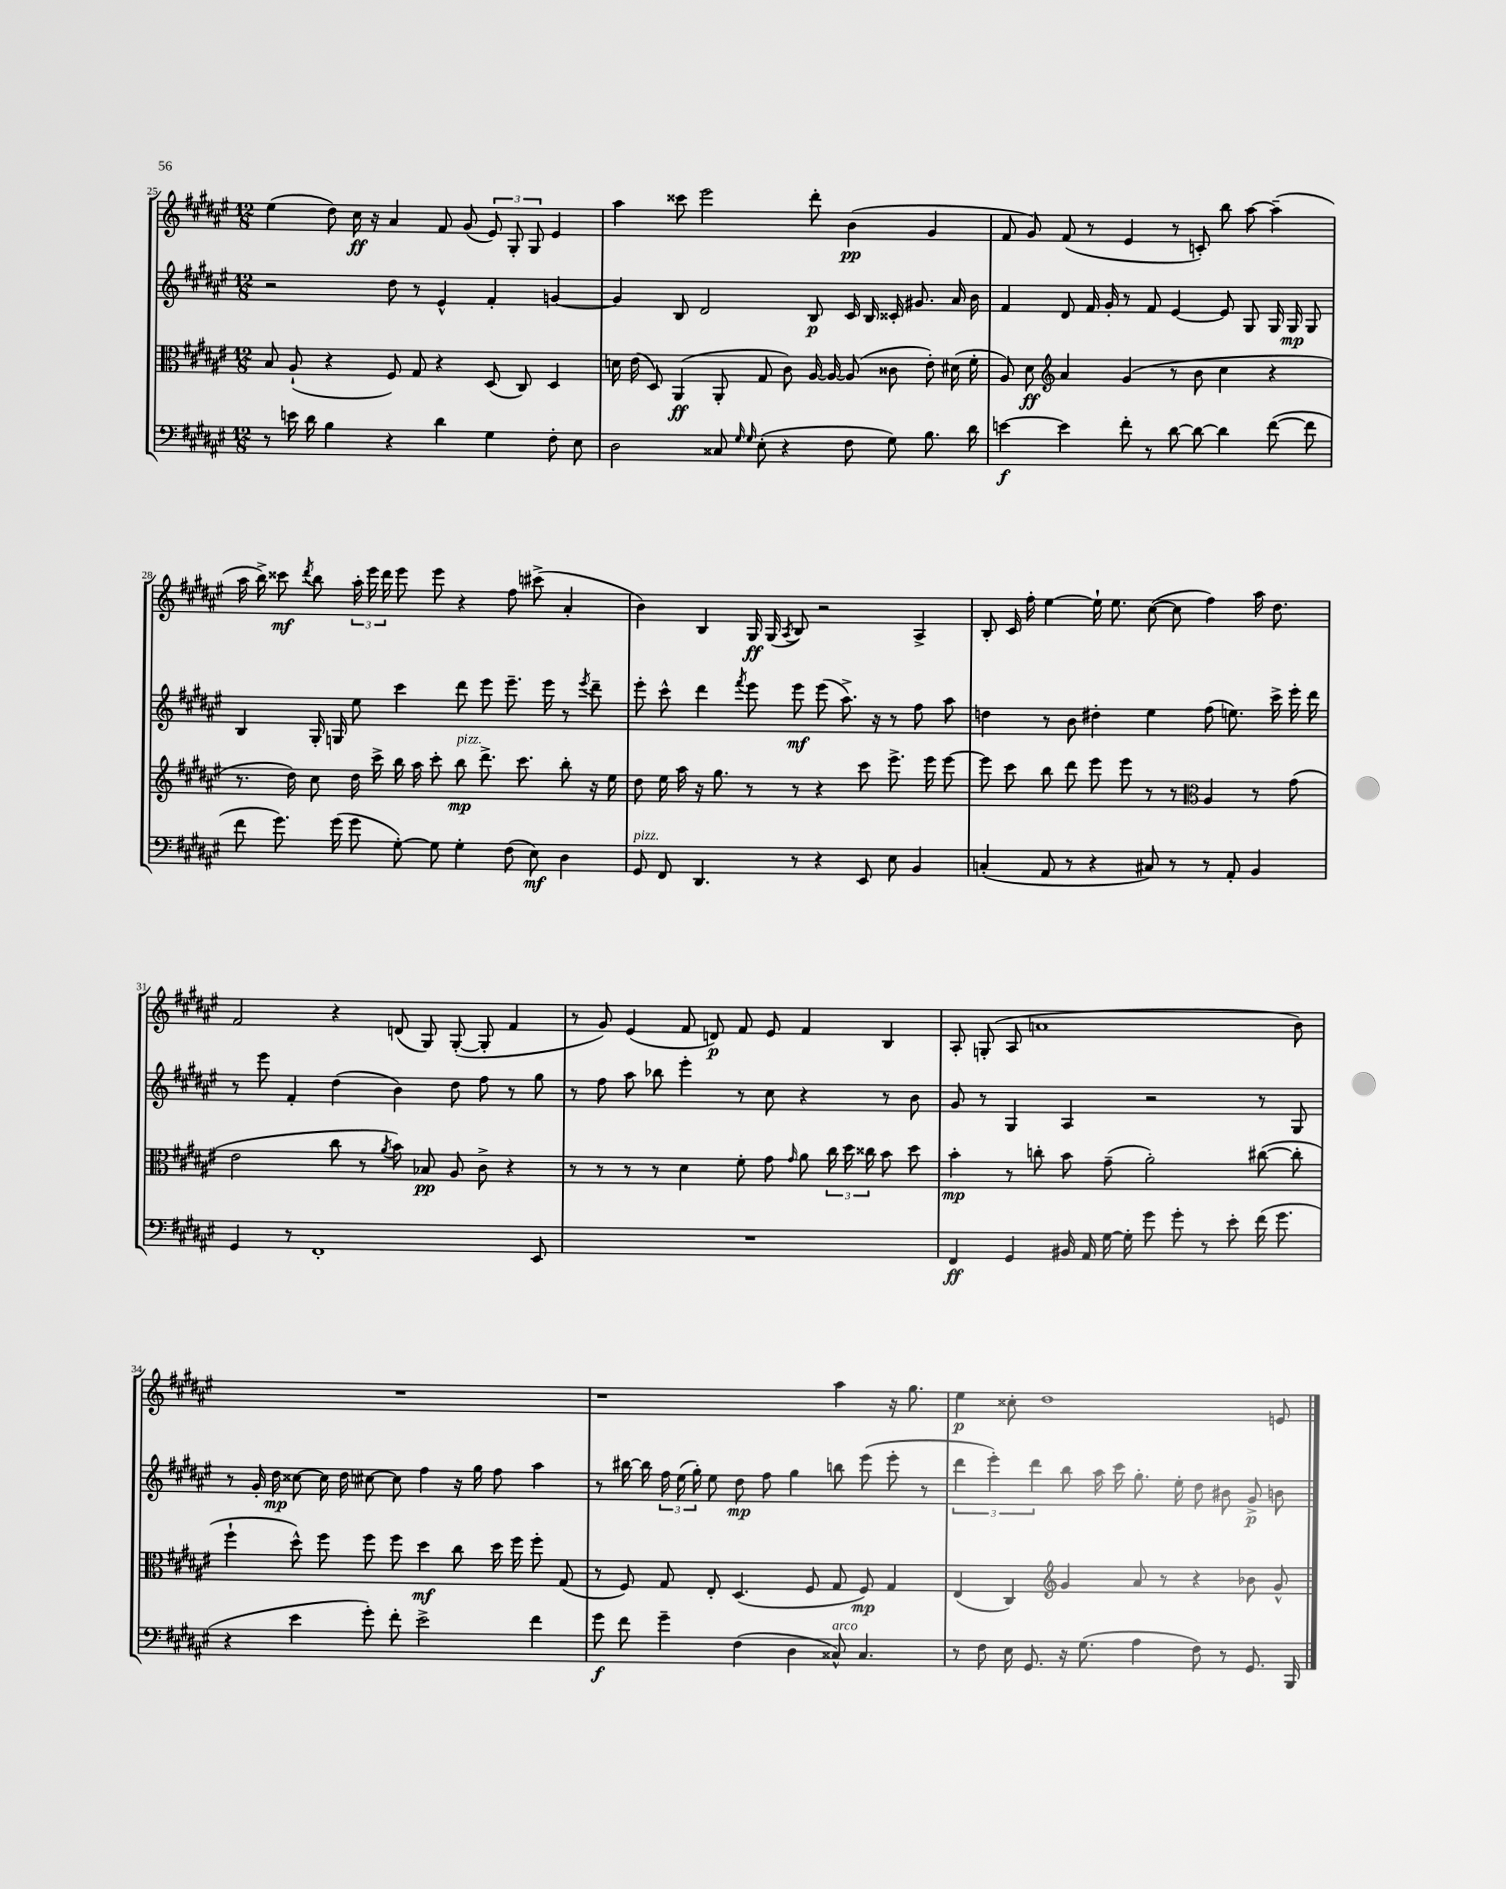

**kern	**dynam	**kern	**dynam	**kern	**dynam	**kern	**dynam
*part4	*part4	*part3	*part3	*part2	*part2	*part1	*part1
*staff4	*staff4	*staff3	*staff3	*staff2	*staff2	*staff1	*staff1
*clefF4	*	*clefC3	*	*clefG2	*	*clefG2	*
*k[f#c#g#d#a#e#]	*	*k[f#c#g#d#a#e#]	*	*k[f#c#g#d#a#e#]	*	*k[f#c#g#d#a#e#]	*
*M12/8	*	*M12/8	*	*M12/8	*	*M12/8	*
=25	=25	=25	=25	=25	=25	=25	=25
8r	.	8B/	.	2r	.	(4ee#\	.
16en\	.	(8A#`/	.	.	.	.	.
16d#\	.	.	.	.	.	.	.
4B\	.	4r	.	.	.	8dd#\)	.
.	.	.	.	.	.	16cc#\	ff
.	.	.	.	.	.	16r	.
4r	.	8F#/)	.	8dd#\	.	4a#/	.
.	.	8G#/	.	8r	.	.	.
4d#\	.	4r	.	4e#^^/	.	8f#/	.
.	.	.	.	.	.	(8g#/	.
4G#\	.	(8D#/	.	4f#'/	.	12e#/)	.
.	.	.	.	.	.	12G#'/	.
.	.	8C#/)	.	.	.	.	.
.	.	.	.	.	.	12G#/	.
8F#'\	.	4D#/	.	[4gn/	.	4e#/	.
8E#\	.	.	.	.	.	.	.
=26	=26	=26	=26	=26	=26	=26	=26
2D#\	.	16dn\	.	4g/]	.	4aa#\	.
.	.	(16e#\	.	.	.	.	.
.	.	8D#/)	.	.	.	.	.
.	.	(4AA#/	ff	8B/	.	8ccc##X\	.
.	.	.	.	2d#/	.	2eee#\	.
8C##X/	.	8AA#'/	.	.	.	.	.
16qqG#/	.	.	.	.	.	.	.
16qqG#/	.	.	.	.	.	.	.
(8E#'\	.	8G#/	.	.	.	.	.
4r	.	8c#\)	.	.	.	.	.
.	.	[16A#/	.	8B/	p	8ddd#'\	.
.	.	16A#/_	.	.	.	.	.
8F#\	.	(8A#/]	.	16c#/	.	(4b\	pp
.	.	.	.	16B/	.	.	.
8G#\)	.	8c##X\	.	16c##X'/	.	.	.
.	.	.	.	8.g#X/	.	.	.
8.B\	.	8e#'\)	.	.	.	4g#/	.
.	.	(16d#X\	.	16a#/	.	.	.
16d#\	.	16f#'\	.	16b\	.	.	.
=27	=27	=27	=27	=27	=27	=27	=27
[4en\	f	8A#/)	.	4f#/	.	8f#/	.
.	.	8d#\	ff	.	.	8g#/)	.
*	*	*clefG2	*	*	*	*	*
4e\]	.	4a#/	.	8d#/	.	(8f#/	.
.	.	.	.	16f#/	.	8r	.
.	.	.	.	16g#'/	.	.	.
8f#'\	.	(4g#/	.	8r	.	4e#/	.
8r	.	.	.	8f#/	.	.	.
[8d#\	.	8r	.	[4e#/	.	8r	.
8d#\_	.	8b\	.	.	.	8cn'/)	.
4d#\]	.	4cc#\	.	8e#/]	.	8bb\	.
.	.	.	.	8G#/	.	[8aa#\	.
([8f#\	.	4r	.	16G#/	.	(4aa#~\]	.
.	.	.	.	16G#/	mp	.	.
8f#\]	.	.	.	8G#/	.	.	.
!!LO:LB:g=z
=28	=28	=28	=28	=28	=28	=28	=28
8f#\	.	8.r	.	4B/	.	16aa#\	.
.	.	.	.	.	.	16bb^\)	.
8.g#\)	.	.	.	.	.	8ccc##X\	mf
.	.	16dd#\)	.	.	.	.	.
.	.	.	.	.	.	8qddd#/	.
.	.	8cc#\	.	16G#'/	.	8bb\	.
(16g#\	.	.	.	16Gn/	.	.	.
8g#\	.	16dd#\	.	8ee#\	.	24aa#'\	.
.	.	.	.	.	.	24eee#\	.
.	.	16ccc#^\	.	.	.	.	.
.	.	.	.	.	.	24ddd#\	.
[8G#'\)	.	16bb\	.	4ccc#\	.	8eee#\	.
.	.	16aa#\	.	.	.	.	.
8G#\]	.	8ccc#'\	.	.	.	8eee#\	.
!	!	!LO:TX:a:i:t=pizz.	!	!	!	!	!
4G#'\	.	8bb\	mp	8ddd#\	.	4r	.
.	.	8.ddd#^\	.	8eee#\	.	.	.
(8F#\	.	.	.	8.eee#~\	.	8ff#\	.
.	.	8.ccc#\	.	.	.	.	.
8E#\)	mf	.	.	.	.	(8ccc#X^\	.
.	.	.	.	16eee#\	.	.	.
4D#\	.	8bb'\	.	8r	.	4a#'/	.
.	.	.	.	8qeee#/	.	.	.
.	.	16r	.	8ddd#~\	.	.	.
.	.	16ee#\	.	.	.	.	.
=29	=29	=29	=29	=29	=29	=29	=29
!LO:TX:a:i:t=pizz.	!	!	!	!	!	!	!
8GG#/	.	8dd#\	.	8eee#'\	.	4b\)	.
8FF#/	.	16ee#\	.	8ccc#^^\	.	.	.
.	.	16aa#\	.	.	.	.	.
4.DD#/	.	16r	.	4ddd#\	.	4B/	.
.	.	8.gg#\	.	.	.	.	.
.	.	.	.	8qfff#/	.	.	.
.	.	8r	.	8eee#\	.	16G#/	ff
.	.	.	.	.	.	(16G#/	.
.	.	.	.	.	.	8qA#/	.
8r	.	8r	.	8eee#\	mf	8B/)	.
4r	.	4r	.	(8eee#\	.	2r	.
.	.	.	.	8.aa#^\)	.	.	.
8EE#/	.	8ccc#\	.	.	.	.	.
.	.	.	.	16r	.	.	.
8E#\	.	8.eee#^\	.	8r	.	.	.
4BB/	.	.	.	8ff#\	.	4A#^/	.
.	.	16eee#\	.	.	.	.	.
.	.	[8eee#\	.	8aa#\	.	.	.
=30	=30	=30	=30	=30	=30	=30	=30
(4Cn'/	.	8eee#\]	.	4ddn\	.	8B'/	.
.	.	8ccc#\	.	.	.	16c#/	.
.	.	.	.	.	.	16ff#'\	.
8AA#/	.	8bb\	.	8r	.	[4ee#\	.
8r	.	8ddd#\	.	8b\	.	.	.
4r	.	8eee#\	.	4dd#X'\	.	16ee#`\]	.
.	.	.	.	.	.	8.ee#\	.
.	.	8eee#\	.	.	.	.	.
8C#X/)	.	8r	.	4ee#\	.	([8cc#\	.
8r	.	8r	.	.	.	8cc#\]	.
*	*	*clefC3	*	*	*	*	*
8r	.	4A#/	.	(8ff#\	.	4ff#\)	.
8AA#'/	.	.	.	8.een\)	.	.	.
4BB/	.	8r	.	.	.	16aa#\	.
.	.	.	.	16ccc#^\	.	8.dd#\	.
.	.	(8g#\	.	16eee#'\	.	.	.
.	.	.	.	16ddd#\	.	.	.
!!LO:LB:g=z
=31	=31	=31	=31	=31	=31	=31	=31
4GG#/	.	2e#\	.	8r	.	2f#/	.
.	.	.	.	8eee#\	.	.	.
8r	.	.	.	4f#'/	.	.	.
1FF#'	.	.	.	.	.	.	.
.	.	8cc#\	.	(4dd#\	.	4r	.
.	.	8r	.	.	.	.	.
.	.	8qa#/	.	.	.	.	.
.	.	8b\)	.	4b\)	.	(8dn/	.
.	.	8B-X/	pp	.	.	8G#/)	.
.	.	8A#/	.	8dd#\	.	([8G#'/	.
.	.	8c#^\	.	8ff#\	.	8G#'/]	.
.	.	4r	.	8r	.	4f#/	.
8EE#/	.	.	.	8gg#\	.	.	.
=32	=32	=32	=32	=32	=32	=32	=32
1.r	.	8r	.	8r	.	8r	.
.	.	8r	.	8ff#\	.	8g#/)	.
.	.	8r	.	8aa#\	.	(4e#/	.
.	.	8r	.	8bb-X\	.	.	.
.	.	4d#\	.	4eee#'\	.	8f#/	.
.	.	.	.	.	.	8dn/)	p
.	.	8f#'\	.	8r	.	8f#/	.
.	.	8g#\	.	8cc#\	.	8e#/	.
.	.	16qqg#/	.	.	.	.	.
.	.	8a#\	.	4r	.	4f#/	.
.	.	24cc#\	.	.	.	.	.
.	.	24dd#\	.	.	.	.	.
.	.	24cc##X\	.	.	.	.	.
.	.	8b\	.	8r	.	4B/	.
.	.	8dd#\	.	8b\	.	.	.
=33	=33	=33	=33	=33	=33	=33	=33
4FF#/	ff	4b'\	mp	8g#/	.	8A#'/	.
.	.	.	.	8r	.	(8Gn'/	.
4GG#/	.	8r	.	4G#/	.	8A#/	.
.	.	8ccn'\	.	.	.	1an	.
16BB#X/	.	8b\	.	4A#/	.	.	.
16AA#/	.	.	.	.	.	.	.
[16G#\	.	(8g#~\	.	.	.	.	.
16G#'\]	.	.	.	.	.	.	.
8g#\	.	2a#'\)	.	2r	.	.	.
8g#'\	.	.	.	.	.	.	.
8r	.	.	.	.	.	.	.
8e#'\	.	.	.	.	.	.	.
(16f#\	.	([8cc#X\	.	8r	.	.	.
8.g#\	.	.	.	.	.	.	.
.	.	8cc#'\]	.	8G#/	.	8b\)	.
!!LO:LB:g=z
=34	=34	=34	=34	=34	=34	=34	=34
4r	.	4ff#`\	.	8r	.	1.r	.
.	.	.	.	16g#'/	.	.	.
.	.	.	.	16dd#\	mp	.	.
4e#\	.	8dd#^^\)	.	[8cc##X\	.	.	.
.	.	8ff#\	.	16cc##\]	.	.	.
.	.	.	.	16dd#\	.	.	.
8g#'\)	.	8ff#\	.	[8cc#X\	.	.	.
8f#'\	.	8ff#\	.	8cc#\]	.	.	.
2e#^\	.	4dd#\	mf	4ff#\	.	.	.
.	.	8cc#\	.	16r	.	.	.
.	.	.	.	16gg#\	.	.	.
.	.	16dd#\	.	8ff#\	.	.	.
.	.	16ff#\	.	.	.	.	.
4f#\	.	8ff#'\	.	4aa#\	.	.	.
.	.	(8G#/	.	.	.	.	.
=35	=35	=35	=35	=35	=35	=35	=35
8g#\	f	8r	.	8r	.	1r	.
8f#\	.	8F#/)	.	[16bb#X\	.	.	.
.	.	.	.	16bb#\]	.	.	.
4g#~\	.	8G#/	.	24ff#\	.	.	.
.	.	.	.	(24ee#\	.	.	.
.	.	.	.	24gg#'\)	.	.	.
.	.	8E#'/	.	8ee#\	.	.	.
(4F#\	.	(4.D#/	.	8dd#\	mp	.	.
.	.	.	.	8ff#\	.	.	.
4D#\	.	.	.	4gg#\	.	.	.
.	.	8F#/	.	.	.	.	.
!LO:TX:a:i:t=arco	!	!	!	!	!	!	!
8C##X^^/)	.	8G#/	.	8bbn\	.	4aa#\	.
4.C##/	.	8F#/)	mp	(8eee#\	.	.	.
.	.	4G#/	.	8eee#'\	.	16r	.
.	.	.	.	.	.	8.gg#\	.
.	.	.	.	8r	.	.	.
=36	=36	=36	=36	=36	=36	=36	=36
8r	.	(4E#/	.	6ddd#\	.	4ee#\	p
8F#\	.	.	.	.	.	.	.
.	.	.	.	6eee#'\)	.	.	.
16E#\	.	4C#/)	.	.	.	8cc##X'\	.
8.GG#/	.	.	.	.	.	.	.
.	.	.	.	6ddd#\	.	.	.
.	.	.	.	.	.	1dd#	.
*	*	*clefG2	*	*	*	*	*
16r	.	4g#/	.	8bb\	.	.	.
(8.G#\	.	.	.	.	.	.	.
.	.	.	.	16aa#\	.	.	.
.	.	.	.	16ccc#\	.	.	.
4A#\	.	8a#/	.	8.gg#'\	.	.	.
.	.	8r	.	.	.	.	.
.	.	.	.	16ee#'\	.	.	.
8F#\)	.	4r	.	8dd#\	.	.	.
8r	.	.	.	8b#X\	.	.	.
8.GG#/	.	8b-X\	.	8g#^/	p	.	.
.	.	8g#^^/	.	8bn\	.	8en/	.
16BBB/	.	.	.	.	.	.	.
==	==	==	==	==	==	==	==
*-	*-	*-	*-	*-	*-	*-	*-
